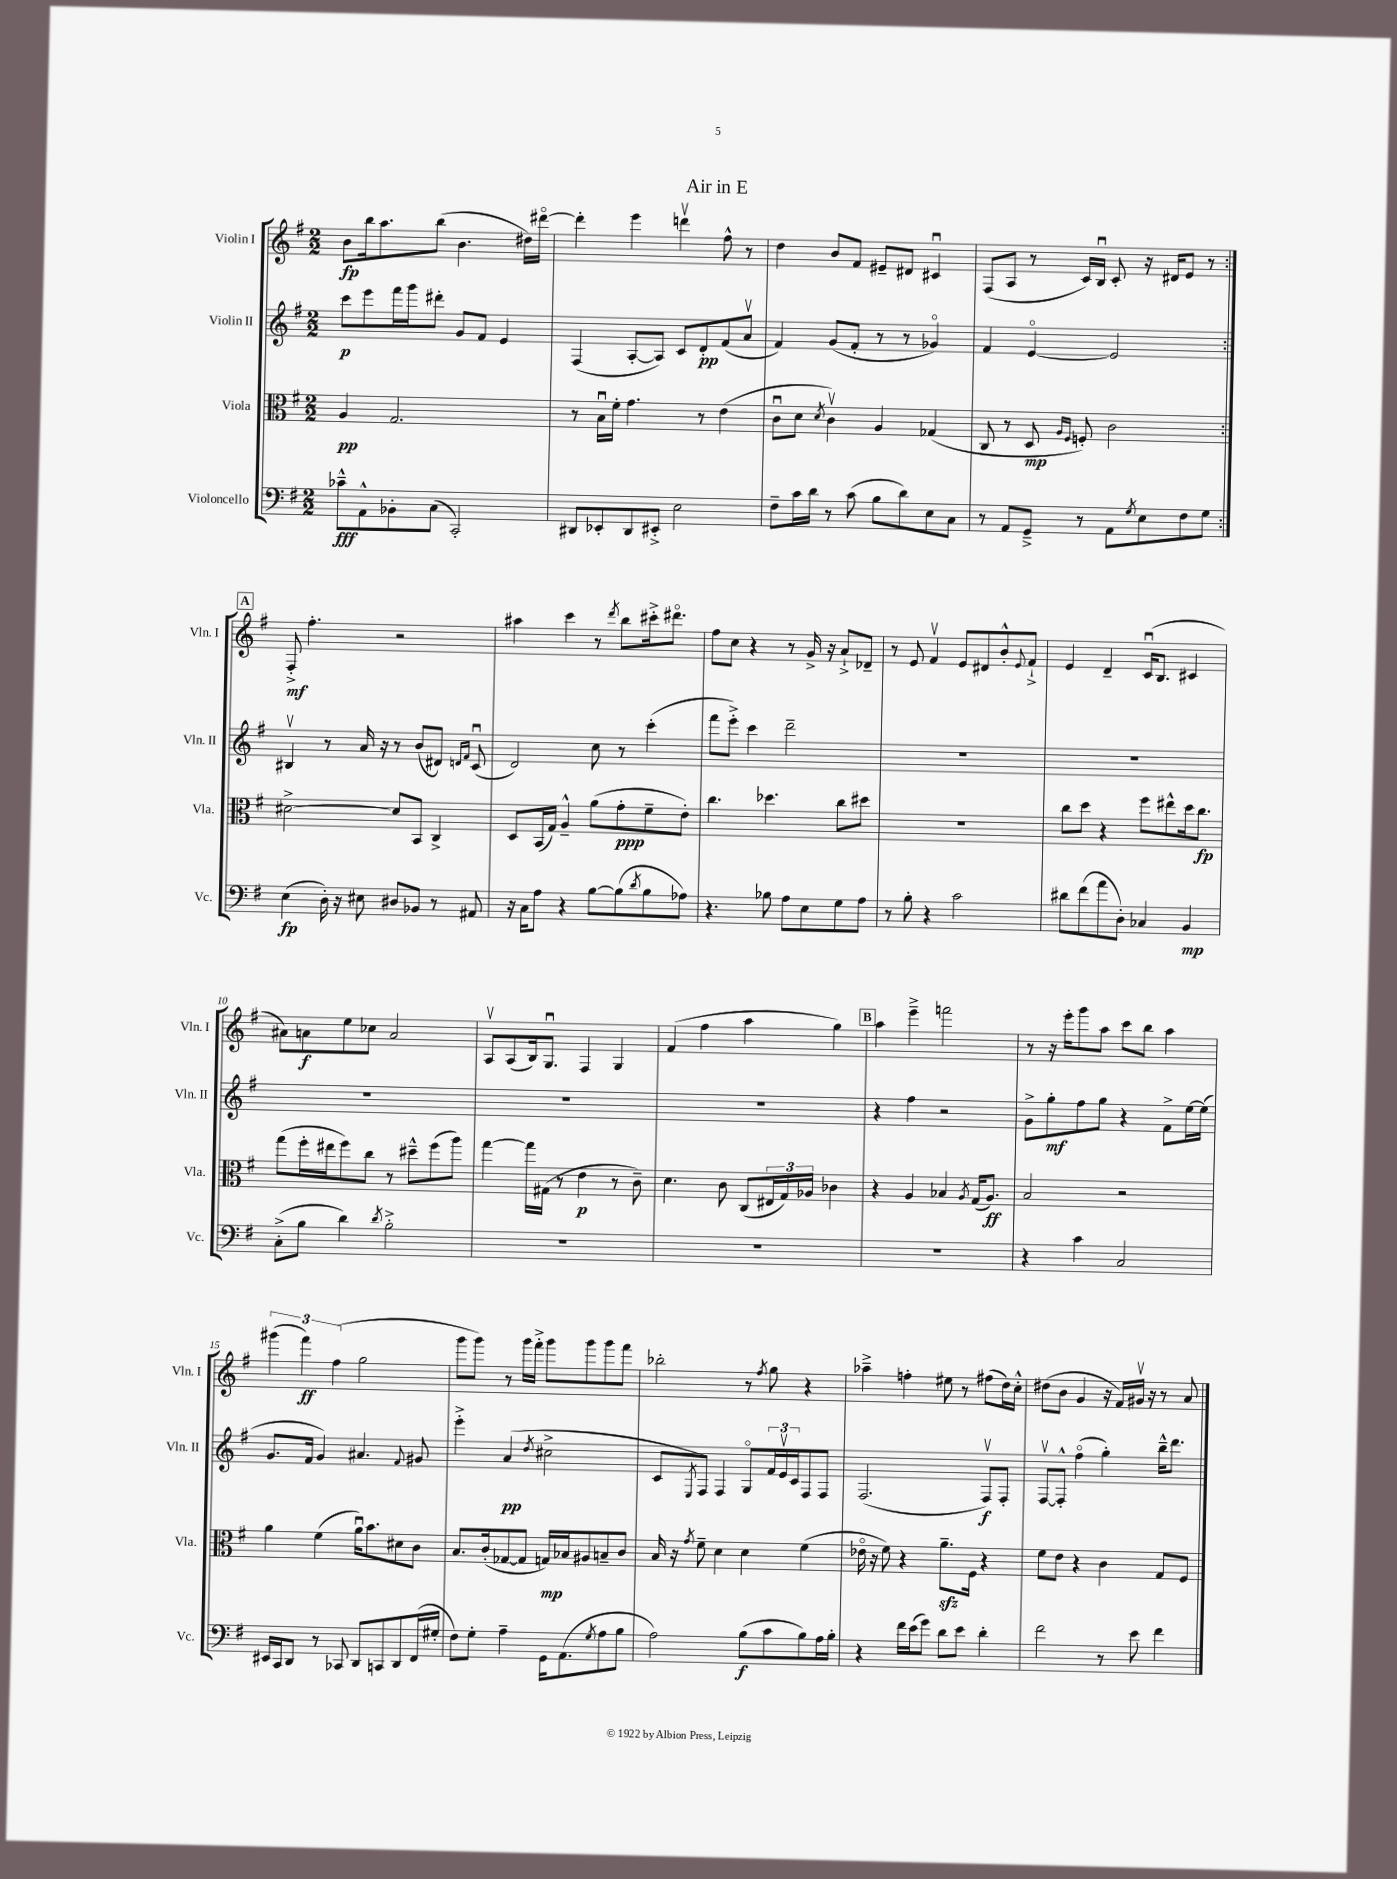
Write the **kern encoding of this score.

**kern	**kern	**kern	**kern
*staff4	*staff3	*staff2	*staff1
*clefF4	*clefC3	*clefG2	*clefG2
*k[f#]	*k[f#]	*k[f#]	*k[f#]
*M2/2	*M2/2	*M2/2	*M2/2
8c-~^^\L	4A/	8ccc\L	8b\L
8AA^^\	.	8eee\	16bb\k
.	.	.	8.aa\
8BB-'\	2.G/	16fff#\L	.
.	.	16ggg\J	.
(8C\J	.	8ddd#'\J	(8bb\J
2CC'/)	.	8g/L	4.b\
.	.	8f#/J	.
.	.	4e/	.
.	.	.	16dd#\LL)
.	.	.	[16ddd#o\JJ
=	=	=	=
8DD#/L	8r	(4F#/	4ddd#'\]
8EE-'/	16Bu\LL	.	.
.	16f#'\JJ	.	.
8DD#/	4.g\	[8A'/L	4eee\
8EE#'^/J	.	8A/]J)	.
2E\	.	8c/L	4dddv\
.	8r	8d'/	.
.	(4e\	(8f#/	8ff#^^\
.	.	8av/J	8r
=	=	=	=
8F#~\L	8cu\L	4f#/)	4dd\
16c\L	8d\J	.	.
16d\JJ	.	.	.
.	8qd/	.	.
8r	4cv\)	(8g/L	8b/L
(8c\	.	8f#'/J	8f#/J
8B\L	4A/	8r	8e#~/L
8d\)	.	8r	8d#/J
8E\	(4G-/	4g-o/)	4c#u/
8C\J	.	.	.
=	=	=	=
8r	8C/	4f#/	(8F#/L
8AA/L	8r	.	8A/J
8GG~^/J	8D/	[4eo/	8r
.	16qqA/LL	.	.
.	16qqF#/JJ	.	.
8r	8F'/)	.	16c/LL)
.	.	.	16Bu/JJ
8AA\L	2c\	2e/]	8c'/
8qG/	.	.	.
8E\	.	.	16r
.	.	.	16d#/LK
8F#\	.	.	8e/J
8G\J	.	.	8r
=:|!	=:|!	=:|!	=:|!
(4E\	[2d#^\	4B#v/	8F#'^/
.	.	.	4.ff#'\
16D'\)	.	8r	.
16r	.	.	.
8E#\	.	16a/	.
.	.	16r	.
8D#/L	8d#/]L	8r	2r
8BB-/J	8BB/J	(8b/L	.
8r	4C^/	8d#/J)	.
.	.	16qqd/LL	.
.	.	16qqf#/JJ	.
8AA#/	.	(8cu/	.
=	=	=	=
16r	8D/L	2d/)	4aa#\
16C\LK	.	.	.
8A\J	(16BB/L	.	.
.	16G/JJ)	.	.
4r	4A~^^/	.	4ccc\
[8B\L	(8a\L	8cc\	8r
.	.	.	8qddd/
(8B\]	8g'\	8r	8bb\L
8qd/	.	.	.
8B\	8f#~\	(4ccc'\	16ccc#'^\k
.	.	.	8.ddd#o\J
8A-\J)	8e'\J)	.	.
=	=	=	=
4.r	4.cc\	8fff#\L	8ff#\L
.	.	8eee'^\J)	8cc\J
.	.	4ccc\	4r
8B-\	4.dd-\	.	.
8A\L	.	2ddd~\	8r
8E\	.	.	16g^/
.	.	.	16r
8G\	8cc\L	.	8a`^/L
8A\J	8dd#\J	.	8d-~/J
=	=	=	=
8r	1r	1r	8r
8B'\	.	.	8e/
4r	.	.	4f#v/
2c\	.	.	8e/L
.	.	.	8d#/
.	.	.	8b'^^/
.	.	.	8qqe/
.	.	.	8f#`^/J
=	=	=	=
8d#\L	8cc\L	1r	4e/
(8f#\	8dd\J	.	.
8a\	4r	.	4d~/
8D'\J)	.	.	.
4C-/	8ff#\L	.	(16cu/LK
.	.	.	8.B/J
.	8ee#^^\	.	.
4BB/	16dd\k	.	4c#/
.	8.cc\J	.	.
=	=	=	=
(8C'^\L	(8gg\L	1r	8a#\L)
8B\J	16ff#'\L	.	8a\
.	16ee#\J	.	.
4d\)	8ff#\)	.	8ee\
.	8cc\J	.	8cc-\J
8qd/	.	.	.
2B'^\	8r	.	2a/
.	8dd#~^^\L	.	.
.	(8ff#\	.	.
.	8aa\J)	.	.
=	=	=	=
1r	[4gg\	1r	8Av/L
.	.	.	(8A/
.	16gg\]LL	.	16B/k)
.	(16G#\JJ	.	8.Gu/J
.	8r	.	.
.	4e\	.	4F#/
.	8r	.	4G/
.	8c~\)	.	.
=	=	=	=
1r	4.d\	1r	(4f#/
.	.	.	4ff#\
.	8c\	.	.
.	(8C/L	.	4aa\
.	24E#/L	.	.
.	24G/)	.	.
.	24A-/JJ	.	.
.	4c-\	.	4gg\)
=	=	=	=
1r	4r	4r	4aa\
.	4A/	4ff#\	4eee~^\
.	4B-/	2r	2fff\
.	8qA/	.	.
.	(16G/LK	.	.
.	8.A/J)	.	.
=	=	=	=
4r	2B/	8g^\L	8r
.	.	8gg'\	16r
.	.	.	16eee'\LK
4c\	.	8ff#\	8ggg\
.	.	8gg\J	8aa\J
2C/	2r	4r	8ccc\L
.	.	.	8bb\J
.	.	8f#^\L	4aa\
.	.	[16ee\L	.
.	.	(16ee\]JJ	.
=	=	=	=
16EE#/LL	4a\	8.g/L	(6ggg#\
16CC/J	.	.	.
8DD/J	.	.	.
.	.	.	6fff#\)
.	.	16f#/Jk	.
8r	(4f#\	4g/)	.
.	.	.	(6ff#\
8CC-/	.	.	.
8DD/L	16au\LK)	4.a#/	2gg\
.	8.b\	.	.
8CC/	.	.	.
8DD/	8d#\	.	.
.	.	8qqf#/	.
(16FF#/L	8c\J	8g#/	.
16G#'/JJ	.	.	.
=	=	=	=
8F#\L)	8.B/L	4eee'^\	8ggg\L
8G'\J	.	.	8ggg\J)
.	(16c'/k	.	.
4A~\	[8G-/	(4a/	8r
.	8G-/]J	.	16ggg\LL
.	.	.	16fff#'^\JJ
.	.	8qdd/	.
16GG\LK	16G/LL)	2cc#^\	8ggg\L
(8.AA\	16B-/J	.	.
.	8A#/	.	8ggg\
8qG/	.	.	.
8A\	8B~/	.	8ggg\
8B\J	8c/J	.	8fff#\J
=	=	=	=
2A\)	16B/	8c/L	2bb-'\
.	16r	.	.
.	8qg/	8qE/	.
.	8f#~\	8F#/J)	.
.	4d\	4F#/	.
(8B\L	4d\	8Go/L	8r
.	.	.	8qff#/
8c\	.	24f#/L	8gg\
.	.	24ev/	.
.	.	24c/J	.
8B\)	(4f#\	8F#/	4r
16A\L	.	8F#/J	.
16B'\JJ	.	.	.
=	=	=	=
4r	16e-o\	(2.F#/	4aa-~^\
.	16r	.	.
.	8f#\)	.	.
16f#\LL	4r	.	4ff'\
(16e\J	.	.	.
8g\J)	.	.	.
8d\L	8.a~\L	.	8ee#\
8e\J	.	.	8r
.	16F#\Jk	.	.
4d'\	4r	8F#v/L)	(8ff#\L
.	.	8F#'/J	16dd\L)
.	.	.	16cc'^^\JJ
=	=	=	=
2f#\	8f#\L	[8F#v/L	(8dd#\L
.	8e\J	8F#'^^/]J	8b\J
.	4r	(4ff#o\	4g/
8r	4c\	4gg'\)	16r
.	.	.	16f#/LL)
8e\	.	.	16g#v/JJ
.	.	.	16r
4f#\	8G/L	16bb~^^\LK	8r
.	.	8.ddd\J	.
.	8F#/J	.	8a/
==	==	==	==
*-	*-	*-	*-
